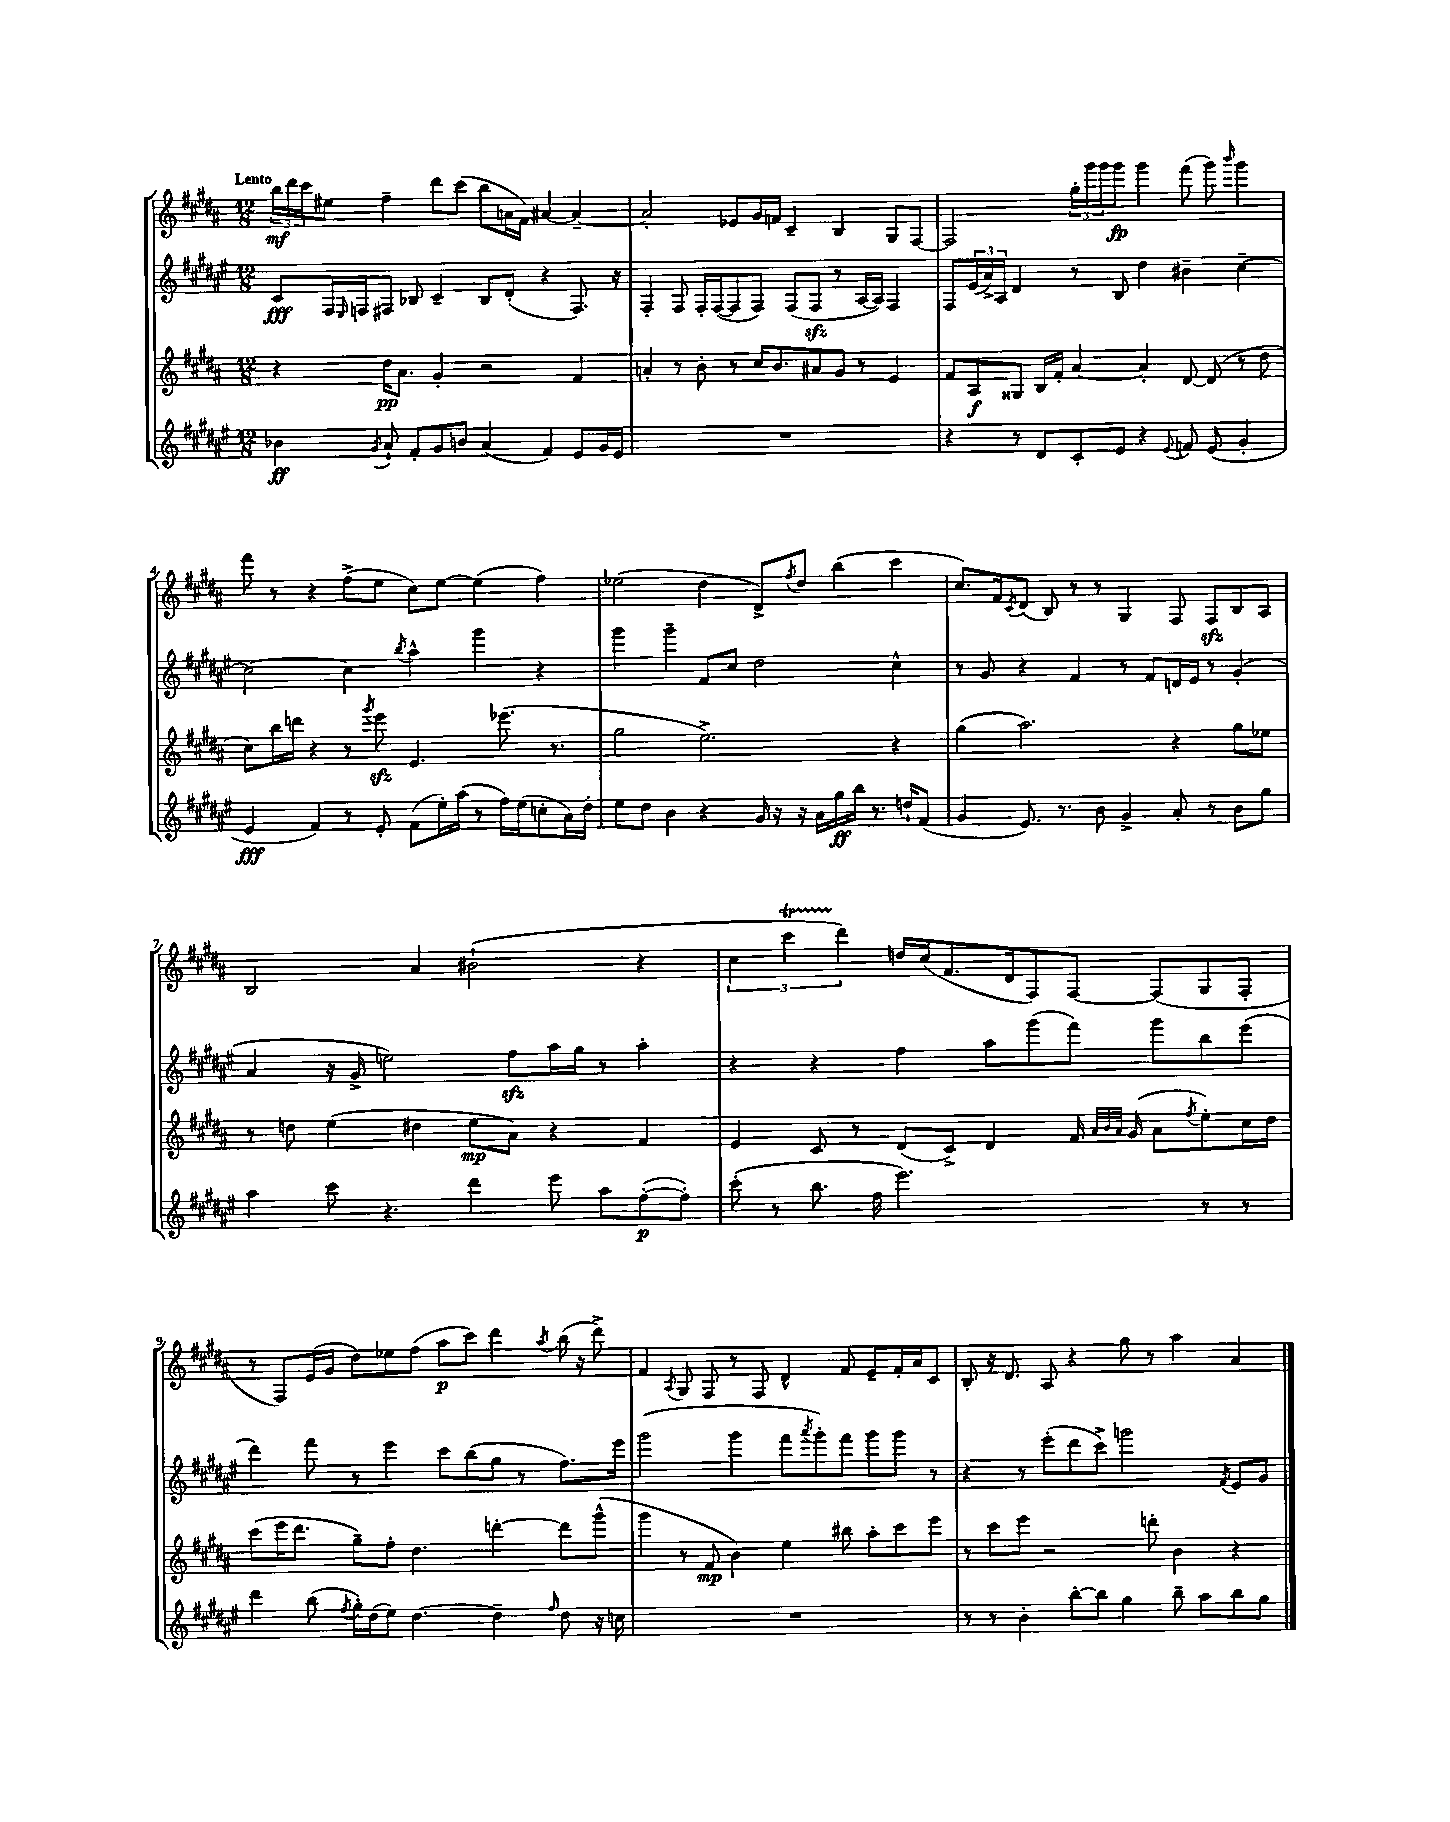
<<
\new StaffGroup <<
\new Staff = "s0" {
    \clef treble \key b \major \numericTimeSignature \time 12/8 \tempo "Lento"
    \tuplet 3/2 { b''16\mf dis'''16 cis'''16 } eis''8 fis''4-- dis'''8 cis'''8( b''8 a'16 fis'16) ais'4~ ais'4~-- |
    ais'2-. ees'8 gis'16 f'16 cis'4-- b4 gis8 fis8~ |
    fis2 \tuplet 3/2 { gis''16-. gis'''16 gis'''16 } gis'''8\fp gis'''4 fis'''8( gis'''8) \grace { b'''16 } gis'''4 |
    fis'''8 r8 r4 fis''8->( e''8 cis''8) e''8~ e''4( fis''4) |
    ees''2( dis''4 dis'8->) \acciaccatura { fis''8 } dis''8 b''4( cis'''4 |
    cis''8.) fis'16 \acciaccatura { cis'8 } dis'8( b8) r8 r8 gis4 fis8 fis8\sfz b8 ais8 |
    b2 ais'4 bis'2-!( r4 |
    \tuplet 3/2 { cis''4 cis'''4\startTrillSpan dis'''4\stopTrillSpan) } d''16 cis''16( fis'8. dis'16 fis8) fis8~ fis8( gis8 fis8-. |
    r8 fis8) e'16( gis'16 dis''8) ees''8 fis''8( ais''8\p cis'''8) dis'''4 \acciaccatura { ais''8 } b''16( r16 dis'''8->) |
    fis'4 \acciaccatura { ais8 } gis8 fis8 r8 fis8 dis'4-^ fis'8 e'8-- fis'16-. ais'16 cis'8 |
    b8-. r16 dis'8. ais8 r4 gis''8 r8 ais''4 ais'4 \bar "|." |
}
\new Staff = "s1" {
    \clef treble \key fis \major \numericTimeSignature \time 12/8
    cis'8\fff fis16 \grace { eis16 } f16 fis8 bes8 cis'4-- bes8 dis'8-.( r4 fis8.) r16 |
    fis4-. fis8 fis16-. fis16~( fis8 fis8) fis8( fis8\sfz r8 ais16~ ais16) fis4 |
    fis8 \tuplet 3/2 { eis'16( ais'16->) ais16 } dis'4 r8 b8 dis''4 bis'4-- cis''4~-- |
    cis''2~ cis''4 \acciaccatura { b''8 } ais''4-^ gis'''4 r4 |
    gis'''4 gis'''4-- fis'8 cis''8 dis''2 cis''4-^ |
    r8 gis'8 r4 fis'4 r8 fis'8 d'16 eis'16 r8 gis'4-.( |
    ais'4 r16 gis'16-> e''2) fis''8\sfz ais''16 gis''16 r8 ais''4-. |
    r4 r4 fis''4 ais''8 gis'''8( fis'''8) gis'''8 b''8 eis'''8( |
    dis'''4) fis'''8 r8 eis'''4 cis'''8 b''8( gis''8 r8 fis''8.) eis'''16 |
    gis'''2( gis'''4 fis'''8 \acciaccatura { ais'''8 } gis'''8-.) fis'''8 gis'''8 gis'''8 r8 |
    r4 r8 eis'''8-.( dis'''8 cis'''8->) g'''2 \acciaccatura { fis'8 } eis'8 gis'8 \bar "|." |
}
\new Staff = "s2" {
    \clef treble \key b \major \numericTimeSignature \time 12/8
    r4 dis''16\pp ais'8. gis'4-. r2 fis'4 |
    a'4-. r8 b'8-. r8 cis''16 b'8. ais'8 gis'8 r8 e'4 |
    fis'8 ais8\f gisis8 b16 fis'16-. ais'4~ ais'4-. dis'8~ dis'8( r8 dis''8 |
    cis''8) b''16 d'''16 r4 r8 \acciaccatura { gis'''8 } e'''8\sfz e'4. ees'''8.( r8. |
    gis''2 e''2.->) r4 |
    gis''4( ais''2.) r4 gis''8 ees''8 |
    r8 d''8 e''4( dis''4 e''8\mp ais'8) r4 fis'4 |
    e'4 cis'8 r8 dis'8( cis'8->) dis'4 fis'16 \grace { ais'32 b'32 ais'32 } gis'16( ais'8 \acciaccatura { fis''8 } e''8-.) cis''16 dis''16 |
    cis'''8( e'''16 dis'''8. gis''8--) fis''8-. dis''4. d'''4~-. d'''8 gis'''8-^( |
    gis'''4 r8 fis'8\mp b'4) e''4 bis''8 ais''8-. cis'''8 e'''8 |
    r8 cis'''8 e'''8 r2 d'''8-. b'4 r4 \bar "|." |
}
\new Staff = "s3" {
    \clef treble \key fis \major \numericTimeSignature \time 12/8
    bes'4\ff \acciaccatura { gis'8 } ais'8-! fis'8-. gis'8 b'8 ais'4( fis'4) eis'8 gis'16 eis'16 |
    R1. |
    r4 r8 dis'8 cis'8-. eis'8 r4 \appoggiatura { eis'8 } f'8 eis'8( gis'4-. |
    eis'4\fff fis'4) r8 eis'8-. fis'8( eis''16-.) ais''16( r8 fis''16) eis''16( c''8-. ais'16) dis''16-. |
    eis''8 dis''8 b'4 r4 gis'16 r16 r16 ais'16 gis''16\ff b''16 r8. d''16-! fis'8( |
    gis'4 eis'8.) r8. b'8 gis'4-> ais'8-. r8 b'8 gis''8 |
    ais''4 cis'''8 r4. dis'''4 eis'''8 ais''8 fis''8~-.\p( fis''8-.) |
    cis'''8-.( r8 b''8. fis''16 eis'''2.) r8 r8 |
    dis'''4 b''8( \acciaccatura { fis''8 } gis''16-.) dis''16( eis''8) dis''4.~ dis''4-- \grace { fis''16 } dis''8 r16 c''16 |
    R1. |
    r8 r8 b'4-. b''8~-. b''8 gis''4 b''8-- ais''8 b''8 gis''8 \bar "|." |
}
>>
>>
